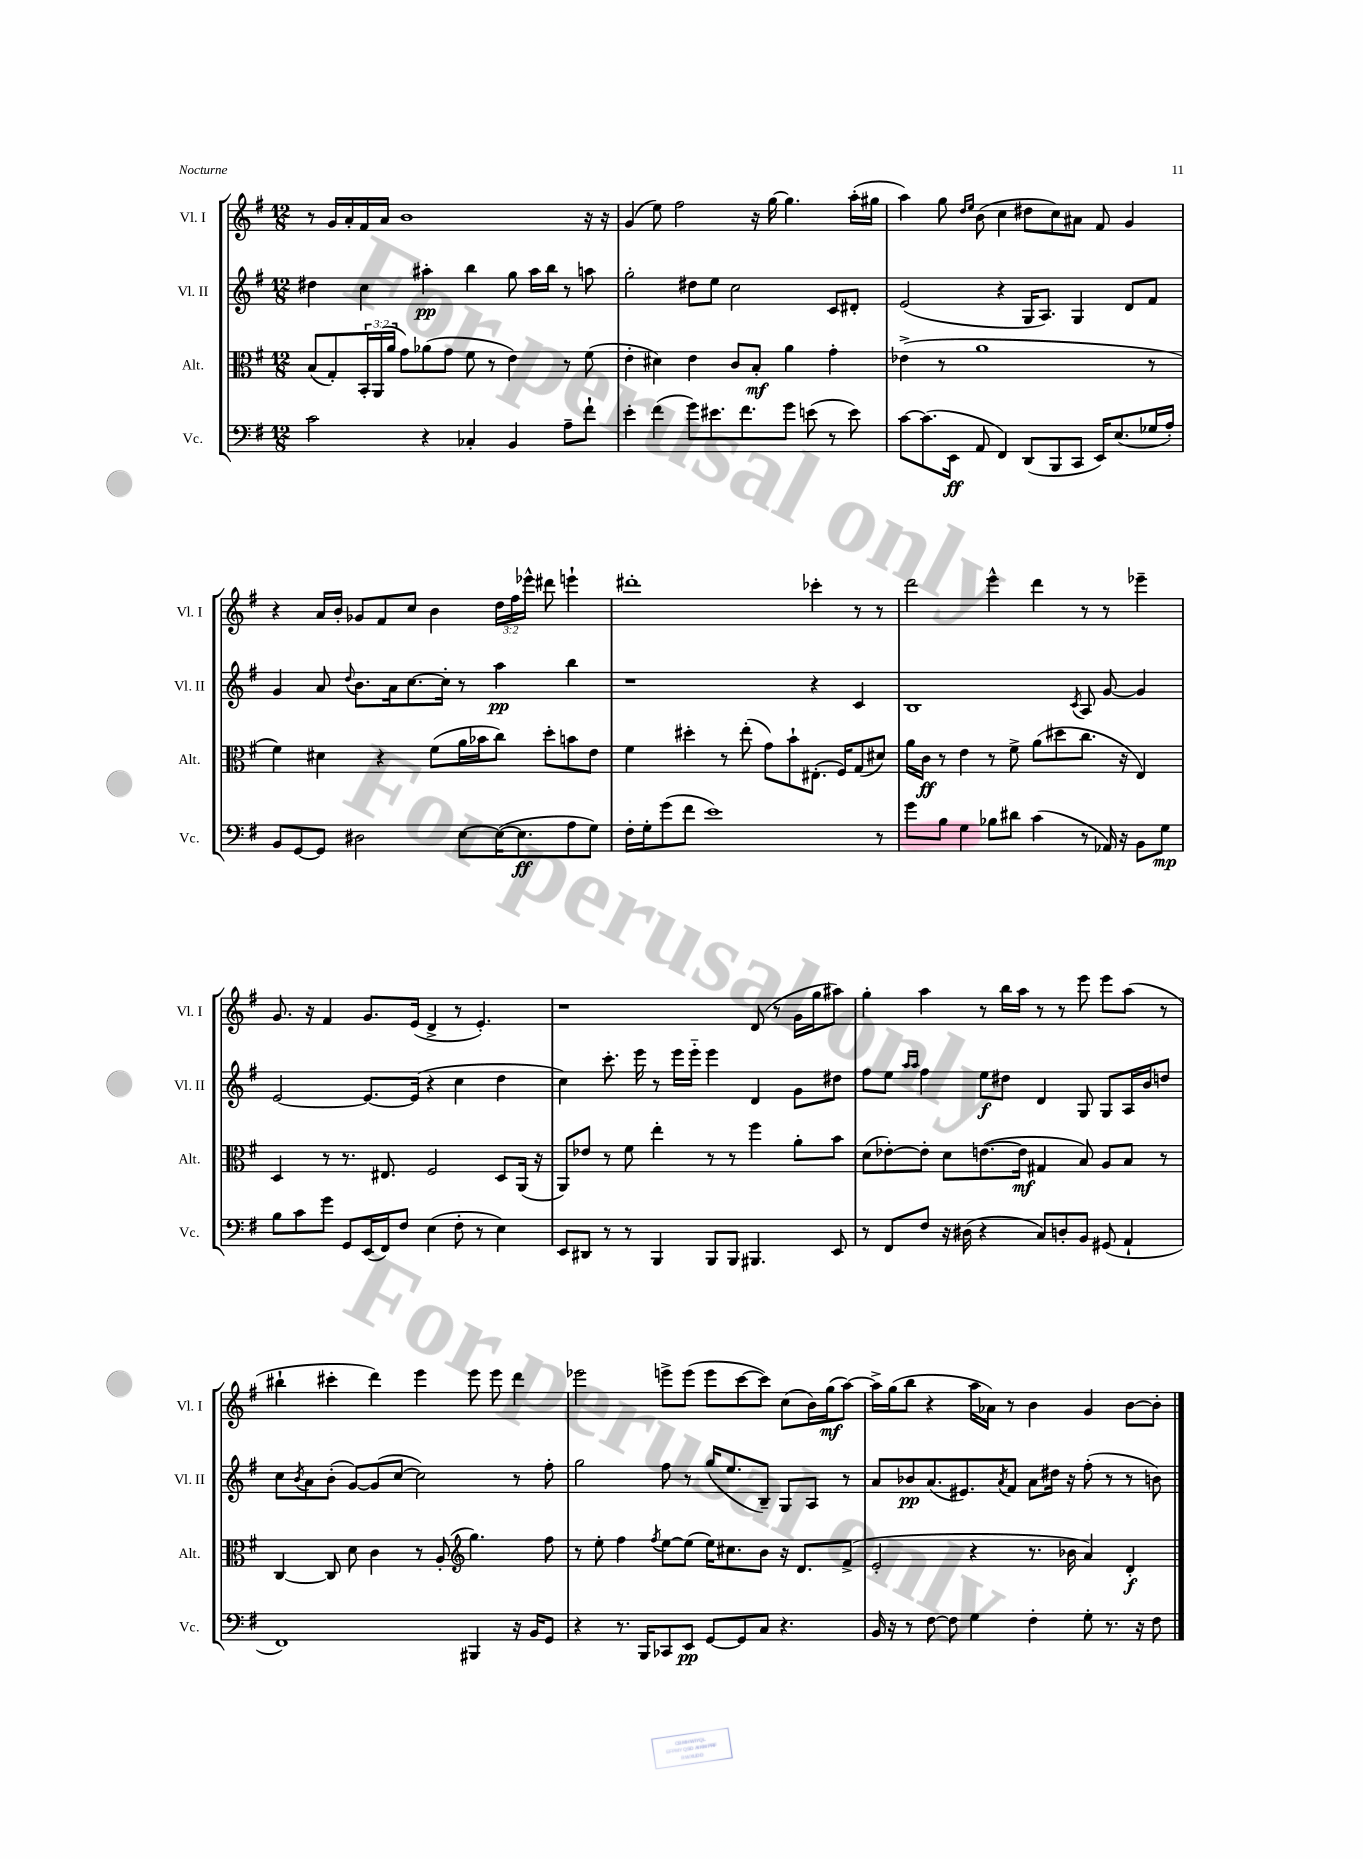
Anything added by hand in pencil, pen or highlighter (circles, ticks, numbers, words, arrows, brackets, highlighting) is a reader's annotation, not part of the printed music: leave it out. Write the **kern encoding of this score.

**kern	**dynam	**kern	**dynam	**kern	**dynam	**kern	**dynam
*part4	*part4	*part3	*part3	*part2	*part2	*part1	*part1
*staff4	*staff4	*staff3	*staff3	*staff2	*staff2	*staff1	*staff1
*I"Vc.	*	*I"Alt.	*	*I"Vl. II	*	*I"Vl. I	*
*I'Vc.	*	*I'Alt.	*	*I'Vl. II	*	*I'Vl. I	*
*clefF4	*	*clefC3	*	*clefG2	*	*clefG2	*
*k[f#]	*	*k[f#]	*	*k[f#]	*	*k[f#]	*
*M12/8	*	*M12/8	*	*M12/8	*	*M12/8	*
=21	=21	=21	=21	=21	=21	=21	=21
2c\	.	(8B/L	.	4dd#X\	.	8r	.
.	.	8G'/)	.	.	.	16g/LL	.
.	.	.	.	.	.	16a'/	.
.	.	24BB'/L	.	4cc\	.	16f#/	.
.	.	(24AA/	.	.	.	.	.
.	.	.	.	.	.	16a/JJ	.
.	.	24a/JJ	.	.	.	.	.
.	.	8g\L)	.	.	.	1b	.
4r	.	(8a-X\	.	4aa#X'\	pp	.	.
.	.	8g\J	.	.	.	.	.
4C-X'/	.	8f#\	.	4bb\	.	.	.
.	.	8r	.	.	.	.	.
4BB/	.	4e\)	.	8gg\	.	.	.
.	.	.	.	16aa#\LL	.	.	.
.	.	.	.	16bb\JJ	.	.	.
8A~\L	.	8r	.	8r	.	.	.
8f#`\J	.	(8f#\	.	8aan\	.	16r	.
.	.	.	.	.	.	16r	.
=22	=22	=22	=22	=22	=22	=22	=22
4e'\	.	4e'\	.	2gg'\	.	(4g/	.
(4f#\	.	4d#X\)	.	.	.	8ee\)	.
.	.	.	.	.	.	2ff#\	.
8g\L)	.	4e\	.	8dd#X\L	.	.	.
8.e#X\	.	.	.	8ee\J	.	.	.
.	.	8c/L	.	2cc\	.	.	.
8.f#\	.	.	.	.	.	.	.
.	.	8B'/J	mf	.	.	16r	.
.	.	.	.	.	.	[16gg\	.
8g\J	.	4a\	.	.	.	4.gg\]	.
(8en\	.	.	.	.	.	.	.
8r	.	4g'\	.	8c/L	.	.	.
8e\)	.	.	.	8d#X'/J	.	(16aa'\LL	.
.	.	.	.	.	.	16gg#X\JJ	.
=23	=23	=23	=23	=23	=23	=23	=23
[8c\L	.	(4e-X^\	.	(2e/	.	4aa\)	.
(8.c\]	.	.	.	.	.	.	.
.	.	8r	.	.	.	8gg\	.
16EE\Jk	ff	.	.	.	.	.	.
.	.	.	.	.	.	16qqdd/LL	.
.	.	.	.	.	.	16qqee/JJ	.
8AA/	.	1a	.	.	.	(8b\	.
4FF#/)	.	.	.	4r	.	4cc\	.
(8DD/L	.	.	.	16G/KL	.	8dd#X\L	.
.	.	.	.	8.A/J)	.	.	.
8BBB/	.	.	.	.	.	8cc\)	.
8CC/J	.	.	.	4G/	.	8a#X\J	.
16EE/KL)	.	.	.	.	.	8f#/	.
(8.E/	.	.	.	.	.	.	.
.	.	.	.	8d/L	.	4g/	.
16G-X/L	.	8r	.	8f#/J	.	.	.
16A'/JJ)	.	.	.	.	.	.	.
!!LO:LB:g=z
=24	=24	=24	=24	=24	=24	=24	=24
8BB/L	.	4f#\)	.	4g/	.	4r	.
[8GG/	.	.	.	.	.	.	.
8GG/J]	.	4d#X\	.	8a/	.	16a/LL	.
.	.	.	.	.	.	16b'/JJ	.
.	.	.	.	8qqdd/	.	.	.
2D#X\	.	.	.	8.b\L	.	8g-X/L	.
.	.	4r	.	.	.	8f#/	.
.	.	.	.	16a\k	.	.	.
.	.	.	.	[8.cc\	.	8cc/J	.
.	.	(8f#\L	.	.	.	4b\	.
.	.	.	.	16cc'\Jk]	.	.	.
[8E\L	.	16a\L	.	8r	.	.	.
.	.	16b-X\J	.	.	.	.	.
(16E\K_	.	8cc\J)	.	4aa\	pp	24dd\LL	.
.	.	.	.	.	.	24ff#\	.
8.E\]	ff	.	.	.	.	.	.
.	.	.	.	.	.	24eee-X^^\JJ	.
.	.	8dd'\L	.	.	.	8ddd#X\	.
8A\	.	8bn\	.	4bb\	.	4eeen`\	.
8G\J)	.	8e\J	.	.	.	.	.
=25	=25	=25	=25	=25	=25	=25	=25
16F#'\LL	.	4f#\	.	1r	.	1ddd#X'	.
16G'\J	.	.	.	.	.	.	.
(8g\	.	.	.	.	.	.	.
8f#\J	.	4dd#X'\	.	.	.	.	.
1e)	.	.	.	.	.	.	.
.	.	8r	.	.	.	.	.
.	.	(8ee'\	.	.	.	.	.
.	.	8g\L)	.	.	.	.	.
.	.	8b`\	.	.	.	.	.
.	.	(8.E#X'\J	.	4r	.	4ccc-X'\	.
.	.	16F#/KL)	.	.	.	.	.
.	.	(8G/	.	4c/	.	8r	.
8r	.	8d#X/J)	.	.	.	8r	.
=26	=26	=26	=26	=26	=26	=26	=26
8g\L	.	16a\LL	.	1B	.	2ddd\	.
.	.	16c\JJ	ff	.	.	.	.
8B\J	.	8r	.	.	.	.	.
4G\	.	4e\	.	.	.	.	.
8B-X\L	.	8r	.	.	.	4eee^^\	.
8d#X\J	.	8f#^\	.	.	.	.	.
(4c\	.	(8a\L	.	.	.	4ddd\	.
.	.	8dd#X\	.	.	.	.	.
.	.	.	.	8qc/	.	.	.
8r	.	8.cc\J	.	8A/	.	8r	.
16AA-X/)	.	.	.	[8g/	.	8r	.
16r	.	16r	.	.	.	.	.
8BB\L	.	4E/)	.	4g/]	.	4eee-X~\	.
8G\J	mp	.	.	.	.	.	.
!!LO:LB:g=z
=27	=27	=27	=27	=27	=27	=27	=27
8B\L	.	4D/	.	[2e/	.	8.g/	.
8c\	.	.	.	.	.	.	.
.	.	.	.	.	.	16r	.
8g\J	.	8r	.	.	.	4f#/	.
8GG/L	.	8.r	.	.	.	.	.
(16EE/L	.	.	.	8.e/L_	.	8.g/L	.
16FF#/J)	.	8.E#X/	.	.	.	.	.
8F#/J	.	.	.	.	.	.	.
.	.	.	.	(16e/Jk]	.	(16e/Jk	.
(4E\	.	2F#/	.	4r	.	4d^/	.
8F#'\	.	.	.	4cc\	.	8r	.
8r	.	.	.	.	.	4.e'/)	.
4E\)	.	8D/L	.	4dd\	.	.	.
.	.	(16AA/Jk	.	.	.	.	.
.	.	16r	.	.	.	.	.
=28	=28	=28	=28	=28	=28	=28	=28
8EE/L	.	8AA/L)	.	4cc\)	.	1r	.
8DD#X/J	.	8e-X/J	.	.	.	.	.
8r	.	8r	.	8.ccc'\	.	.	.
8r	.	8f#\	.	.	.	.	.
.	.	.	.	16eee\	.	.	.
4BBB/	.	4ee'\	.	8r	.	.	.
.	.	.	.	16eee\LL	.	.	.
.	.	.	.	16eee\JJ	.	.	.
8BBB/L	.	8r	.	4eee\	.	.	.
8BBB/J	.	8r	.	.	.	.	.
4.BBB#X/	.	4ff#\	.	4d/	.	(8d/	.
.	.	.	.	.	.	8r	.
.	.	8a'\L	.	8g\L	.	16g\LL	.
.	.	.	.	.	.	16gg\J	.
8EE/	.	8b\J	.	8dd#X\J	.	8aa#X\J)	.
=29	=29	=29	=29	=29	=29	=29	=29
8r	.	(8d\L	.	8ff#\L	.	4gg'\	.
8FF#/L	.	[8e-X'\)	.	8ee\J	.	.	.
.	.	.	.	16qqaa/LL	.	.	.
.	.	.	.	16qqaa/JJ	.	.	.
8F#/J	.	8e-'\J]	.	4ff#\	.	4aa\	.
16r	.	8d\L	.	.	.	.	.
(16D#X\	.	.	.	.	.	.	.
4r	.	([8.en\	.	8ee\L	f	8r	.
.	.	.	.	8dd#X\J	.	16bb\LL	.
.	.	16e\Jk]	mf	.	.	16aa\JJ	.
8C/L)	.	4G#X/	.	4d/	.	8r	.
8Dn'/	.	.	.	.	.	8r	.
8BB/J	.	8B/)	.	8G/	.	8eee\	.
(8GG#X/	.	8A/L	.	8G/L	.	8eee\L	.
4AA`/	.	8B/J	.	16A/L	.	(8aa\J	.
.	.	.	.	16b/J	.	.	.
.	.	8r	.	8ddn/J	.	8r	.
!!LO:LB:g=z
=30	=30	=30	=30	=30	=30	=30	=30
1FF#)	.	[4C/	.	8cc\L	.	4bb#X`\	.
.	.	.	.	8qb/	.	.	.
.	.	.	.	8a\	.	.	.
.	.	8C/]	.	(8b'\J	.	4ccc#X'\	.
.	.	8d\	.	[8g/L)	.	.	.
.	.	4c\	.	(8g/]	.	4ddd\)	.
.	.	.	.	[8cc/J	.	.	.
.	.	8r	.	2cc\])	.	4eee\	.
.	.	(8A'/	.	.	.	.	.
*	*	*clefG2	*	*	*	*	*
4BBB#X/	.	4.gg\)	.	.	.	8eee\	.
.	.	.	.	.	.	8eee\	.
16r	.	.	.	8r	.	4ddd\	.
16BB/KL	.	.	.	.	.	.	.
8GG/J	.	8ff#\	.	8ff#'\	.	.	.
=31	=31	=31	=31	=31	=31	=31	=31
4r	.	8r	.	2gg\	.	2eee-X\	.
.	.	8ee'\	.	.	.	.	.
8.r	.	4ff#\	.	.	.	.	.
16BBB/KL	.	.	.	.	.	.	.
.	.	8qff#/	.	.	.	.	.
8CC-X/	.	[8ee\L	.	8ff#\	.	8eeen^\L	.
8EE/J	pp	(8ee\J]	.	8r	.	(8eee\J	.
[8GG/L	.	16ee\KL)	.	(16gg/KL	.	8eee\L	.
.	.	8.cc#X\	.	8.ee/	.	.	.
8GG/]	.	.	.	.	.	[8ccc\	.
8C/J	.	8b\J	.	8B~/J)	.	8ccc\J])	.
4.r	.	16r	.	8G/L	.	(8cc\L	.
.	.	8.d/L	.	.	.	.	.
.	.	.	.	8A/J	.	16b\L)	.
.	.	.	.	.	.	(16gg\J	mf
.	.	(8f#^/J	.	8r	.	[8aa\J)	.
=32	=32	=32	=32	=32	=32	=32	=32
16BB/	.	2e'/	.	8a/L	.	16aa^\LL]	.
16r	.	.	.	.	.	(16gg\J	.
8r	.	.	.	8b-X/	pp	8bb\J	.
[8F#\	.	.	.	(8.a/	.	4r	.
8F#\]	.	.	.	.	.	.	.
.	.	.	.	8.e#X/)	.	.	.
4G\	.	4r	.	.	.	16aa\LL	.
.	.	.	.	.	.	16a-X\JJ)	.
.	.	.	.	8qa/	.	.	.
.	.	.	.	8f#/J	.	8r	.
4F#'\	.	8.r	.	8a\L	.	4b\	.
.	.	.	.	16dd#X\Jk	.	.	.
.	.	16b-X\	.	16r	.	.	.
8G'\	.	4a/)	.	(8ff#'\	.	4g/	.
8.r	.	.	.	8r	.	.	.
.	.	4d'/	f	8r	.	[8b\L	.
16r	.	.	.	.	.	.	.
8F#\	.	.	.	8bn\)	.	8b'\J]	.
==	==	==	==	==	==	==	==
*-	*-	*-	*-	*-	*-	*-	*-
